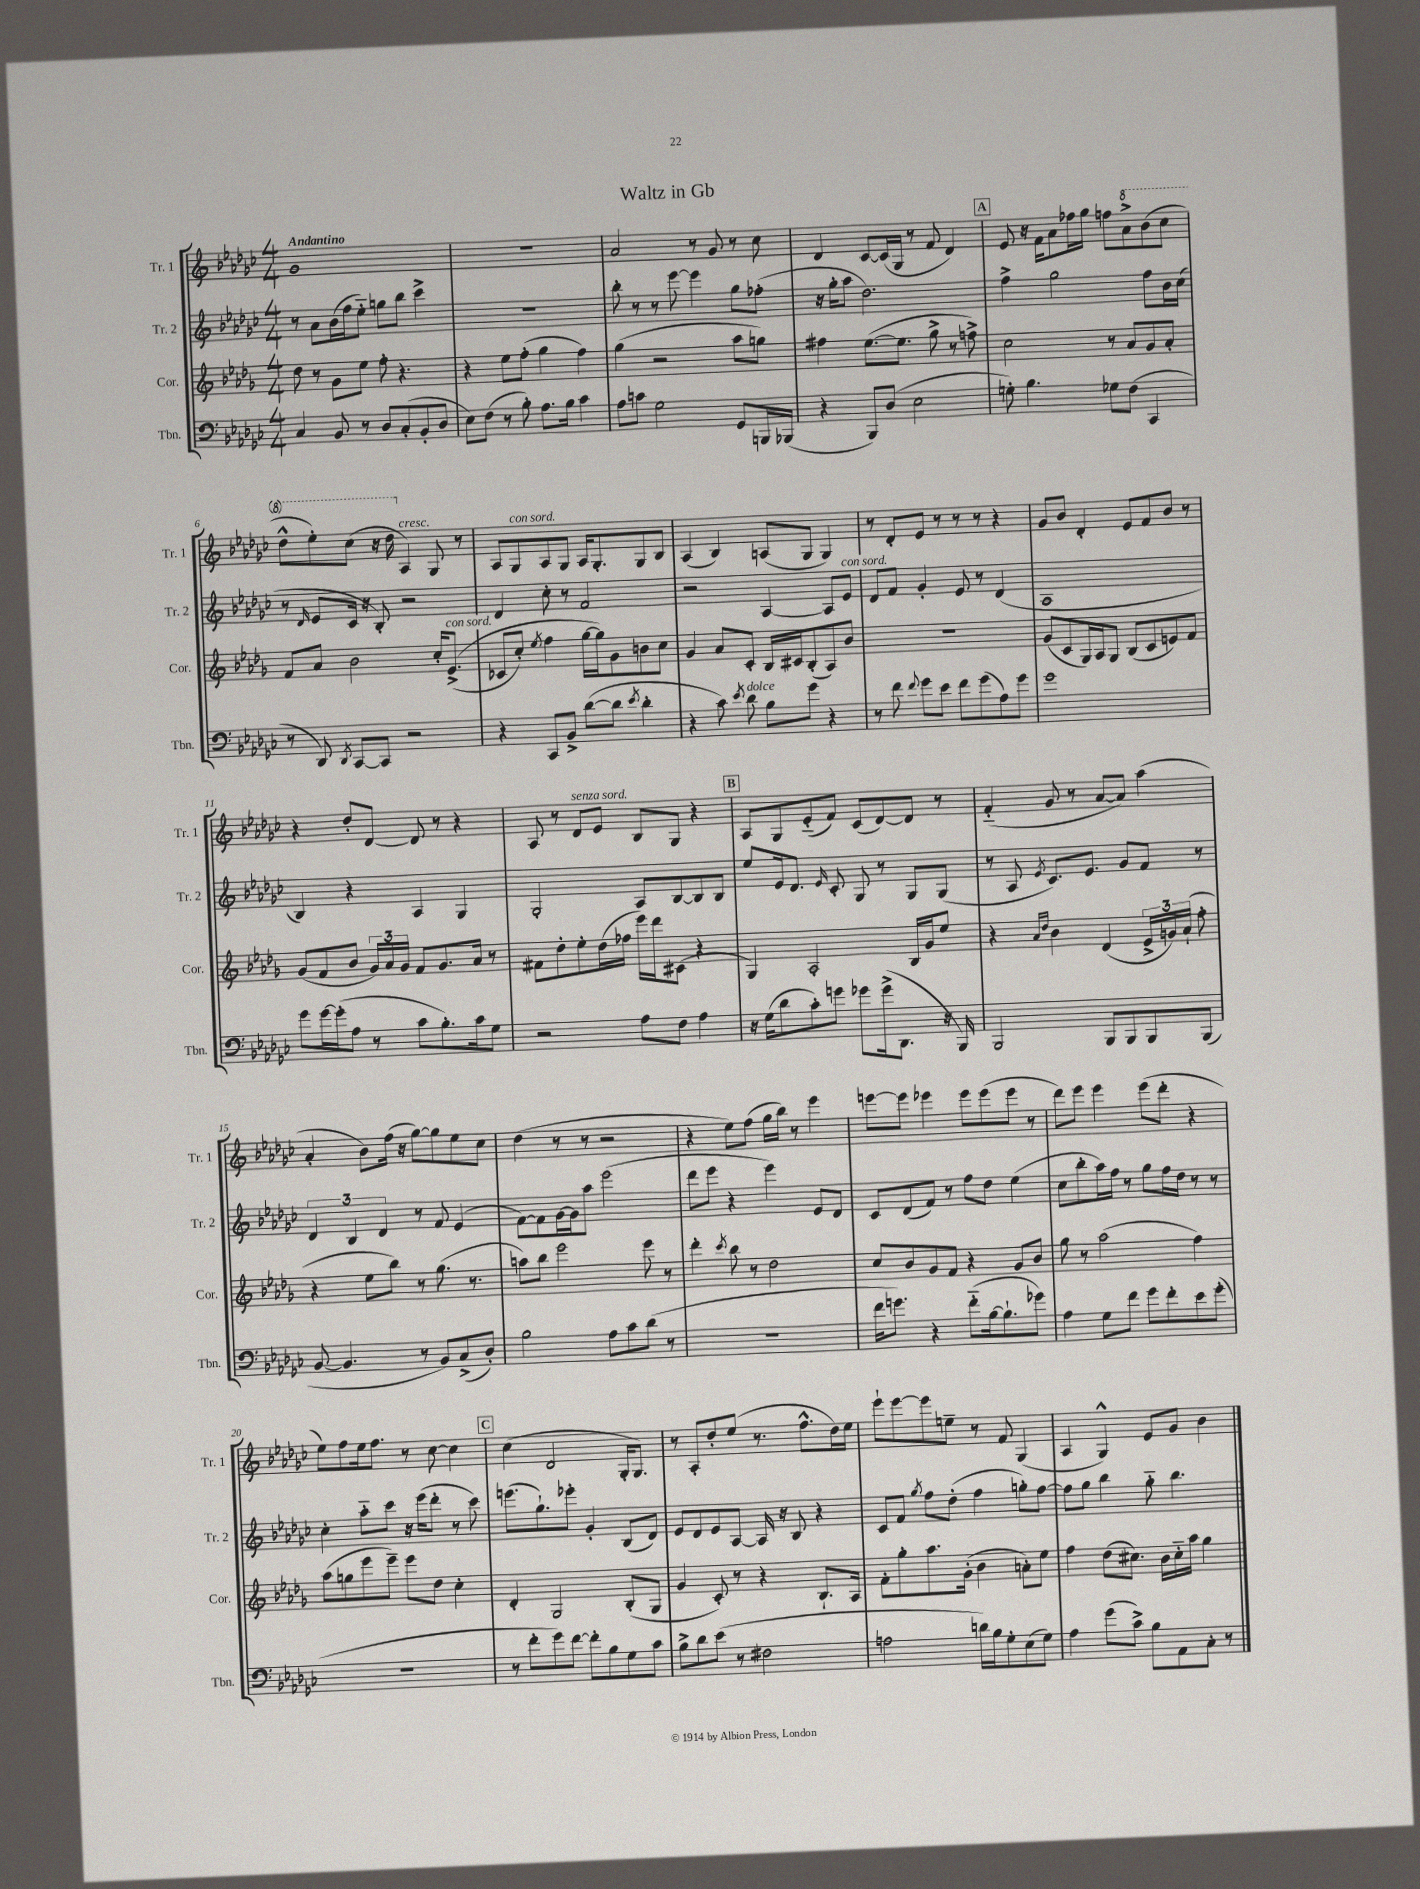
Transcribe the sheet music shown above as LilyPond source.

\header { title = "Waltz in Gb" }
<<
\new StaffGroup <<
\new Staff = "s0" \with { instrumentName = "Tr. 1" shortInstrumentName = "Tr. 1" } {
    \clef treble \key ges \major \numericTimeSignature \time 4/4 \tempo "Andantino"
    \autoBeamOff ges'1 |
    R1 |
    aes'2 r8 ges'8 r8 ces''8 |
    des'4 ces'8[~ ces'16( ges16] r8 f'8 des'4) |
    \mark \markup { \box "A" } ees'8 r16 f'16[ aes'8 fes''16 ges''16] f''8[ \ottava #1 aes''8-> bes''8( ces'''8] |
    des'''8[-^ ees'''8-.) ces'''8]( r16 des'''16 \ottava #0 aes4^\markup { \italic "cresc." }) ges8 r8 |
    aes8[ ges8^\markup { \italic "con sord." } aes8 ges8] aes16[ ges8.-. ges8 bes8] |
    aes4( bes4) a8[( ges8] ges4) |
    r8 des'8[-. ees'8] r8 r8 r8 r4 |
    ges'8[ bes'8] des'4-. ees'8[ f'8 bes'8] r8 |
    r4 des''8[-. des'8]~ des'8 r8 r4 |
    aes8 r8 des'8[^\markup { \italic "senza sord." } ees'8] bes8[ ges8] r4 |
    \mark \markup { \box "B" } aes8[ ges8 ees'8-_( f'8]) ces'8[( des'8~) des'8] r8 |
    f'4-_( ges'8 r8 aes'8[~ aes'8]) aes''4( |
    aes'4-. bes'8[) f''16]( r16 ges''8[~) ges''8 ees''8 ces''8] |
    des''4( r8 r8 r2 |
    r4 ees''8[) f''8]( ges''16[ bes''16]) r8 ees'''4 |
    e'''8[~ e'''8] ees'''4 ees'''8[ ees'''8( ees'''8] r8 |
    des'''8[) ees'''8] ees'''4 ees'''8[( des'''8]-. r4 |
    ees''8[) f''8 ees''16 f''8.] r8 ces''8~ ces''4 |
    \mark \markup { \box "C" } ces''4( des'2 ges16[-. ges8.]) |
    r8 aes8[-. des''8-. ees''8]( r8. f''8.[-^ des''16) ees''16] |
    ees'''8[-! ees'''8~ ees'''8 e''8]-- r8 f'8 ges4( |
    aes4 ges4-^) ees'8[ ges'8] bes'4 \bar "|." |
}
\new Staff = "s1" \with { instrumentName = "Tr. 2" shortInstrumentName = "Tr. 2" } {
    \clef treble \key ges \major \numericTimeSignature \time 4/4
    \autoBeamOff r8 aes'8[ bes'16( f''16 ees''8]-_) g''8[ bes''8] ces'''4-> |
    R1 |
    bes''8-. r8 r8 ees'''8~ ees'''4 ges''8[ fes''8]-.( |
    r16 ges''16[-. aes''8] des''2.) |
    \mark \markup { \box "A" } f''4-> ges''2 f''8[ bes'16 ces''16]( |
    r8 \grace { des'16 } ees'8[ ces'16] r16 bes8-.) r2 |
    des'4 ces''8-. r8 f'2 |
    r2 aes4~ aes8[ ees'8]^\markup { \italic "con sord." } |
    des'8[ f'8] ges'4-. ees'8 r8 des'4( |
    aes1 |
    bes4) r4 aes4 ges4 |
    ges2-. aes8[ bes8~ bes8 bes8] |
    \mark \markup { \box "B" } ees''8[ ees'16 des'8.] \grace { ees'16 } ces'8-. ges8 r8 ges8[ ges8]( |
    r8 aes8 \acciaccatura { ees'8 } ces'8.[) ees'8.] ges'8[ f'8] r8 |
    \tuplet 3/2 { des'4 bes4 des'4 } r8 f'8 ees'4( |
    f'8[~) f'8 ges'16~ ges'16 aes''8] ees'''2( |
    des'''8[ ees'''8] r4 ees'''4) ees'8[ des'8] |
    ces'8[ des'8( f'8]) r8 f''8[ des''8] ees''4( |
    ces''8[ bes''8-. aes''16) f''16] r8 ges''8[ f''16 des''16] r8 r8 |
    ces''4-. aes''8[-_ ces'''8] r16 ees'''16[( des'''8]-. r8 ces'''8) |
    \mark \markup { \box "C" } e'''8.[( ges''8.-!) ees'''8]-. ges'4-. bes8[( des'8]) |
    ees'8[ des'8 ees'8 aes8]~ aes16 r16 bes8 r4 |
    ces'8[ f'8] \acciaccatura { ges''8 } f''8[ des''8]-.( f''4 g''8[-.) f''8]~ |
    f''8[ ges''8] bes''4 ges''8-_ bes''4. \bar "|." |
}
\new Staff = "s2" \with { instrumentName = "Cor." shortInstrumentName = "Cor." } {
    \clef treble \key des \major \numericTimeSignature \time 4/4
    \autoBeamOff des''8 r8 ges'8[ ees''8] f''8-. r4. |
    r4 ees''8[ f''8]-.( ges''4 f''4) |
    ges''4( r2 aes''8[ g''8]) |
    fis''4 ees''8.[~( ees''8.] ges''8-> r8 f''8->) |
    \mark \markup { \box "A" } c''2 r8 aes'8[ ges'8 aes'8]-. |
    f'8[ aes'8] bes'2 c''16[-. ees'8.]->^\markup { \italic "con sord." }(\( |
    ces'8[ c''8]-.) \acciaccatura { ees''8 } f''4 ges''16[~ ges''16\) ges'8 b'8 c''8] |
    ges'4 aes'8[ c'8]-. bes16[ cis'16 bes8-.( aes8) bes'8] |
    R1 |
    ges'8[( c'8 ges16) aes16 ges8] bes8[( c'8 e'8) f'8] |
    ges'8[( f'8 bes'8] \tuplet 3/2 { ges'16[) aes'16 ges'16] } f'8[ ges'8. aes'16] r8 |
    fis'8[ des''8-. ees''8-. des''16( fes''16] ees'''16[) des'''16 cis'8]( r4 |
    \mark \markup { \box "B" } ges4) aes2-. bes16[ ges'16 ees''8] |
    r4 \grace { aes'16[ des''16] } bes'4 des'4( \tuplet 3/2 { ees'16[-> g'16) aes'16]-!( } f''8-. |
    r4 ees''8[ bes''8]) r8 ges''8.( r8. |
    a''8[) bes''8] ees'''2 ees'''8 r8 |
    des'''4-. \acciaccatura { c'''8 } bes''8 r8 des''2 |
    c''8[ bes'8 ges'8 f'8] r4 ges'8[ bes'8] |
    ges''8 r8 aes''2( f''4) |
    aes''8[( g''8 ees'''8 ees'''8]--) ees'''8[ des''8] c''4-. |
    \mark \markup { \box "C" } des'4-. ges2 bes8[-.( ges8] |
    ges'4 c'8-.) r8 r4 bes8.[-! aes16] |
    f'8[-. ges''8-. aes''8. ges'16]-.( bes'4 a'8[-.) ees''8] |
    f''4 des''8[( cis''8.]) bes'16[ cis''16-_ aes''16] ges''4 \bar "|." |
}
\new Staff = "s3" \with { instrumentName = "Tbn." shortInstrumentName = "Tbn." } {
    \clef bass \key ges \major \numericTimeSignature \time 4/4
    \autoBeamOff ces4 bes,8 r8 des8[ ces8-.( bes,8-. des8] |
    ees8[) f8]( r8 bes8-.) aes8.[ bes16] ces'4 |
    aes8[ c'8] ges2 ges,8[ b,,16 bes,,16]( |
    r4 bes,,8[) des8]( ees2 |
    \mark \markup { \box "A" } g8-.) bes4. ges8[ f8]( ces,4 |
    r8 des,8) \acciaccatura { des,8 } ces,8[~ ces,8] r2 |
    r4 ces,8[ bes,8]-> des'8[~( des'8] \acciaccatura { ees'8 } des'4-. |
    r4 ces'8) \acciaccatura { ees'8 } des'8^\markup { \italic "dolce" } bes8[ ges'8] r4 |
    r8 f'8 \appoggiatura { f'8 } ges'8[ ees'8] f'8[ ges'8( aes8) ges'8] |
    ges'1 |
    ges'8[ ges'16~ ges'16-.( aes8] r8 ces'8[ bes8.-.) ces'16 ges8] |
    r2 aes8[ f8] aes4 |
    \mark \markup { \box "B" } r16 ges16[( des'8 ces'8-.) g'8] ges'8[ ges'16->( des,8.] r16 bes,,16) |
    bes,,2 bes,,8[ bes,,8 bes,,8 bes,,8]( |
    bes,8~ bes,4. r8 bes,8[) ces8->( des8]-.) |
    bes2 aes8[ ces'8 des'8]( r8 |
    R1 |
    f'16[ g'8.]) r4 f'8[-_( bes16~ bes8.-! ges'8]) |
    aes4 ges8[ f'8] ges'8[ f'8-. ees'8 ges'8]-.( |
    R1 |
    \mark \markup { \box "C" } r8 f'8[-. ges'8) f'8]~ f'8[-. bes8 ges8 ces'8] |
    bes8[-> des'8 ees'8]( r8 fis2 |
    a2 d'16[) bes16 ges8-. ees8( ges8]) |
    aes4 ges'8[( ces'8]->) bes8[ aes,8 ces8]-. r8 \bar "|." |
}
>>
>>
